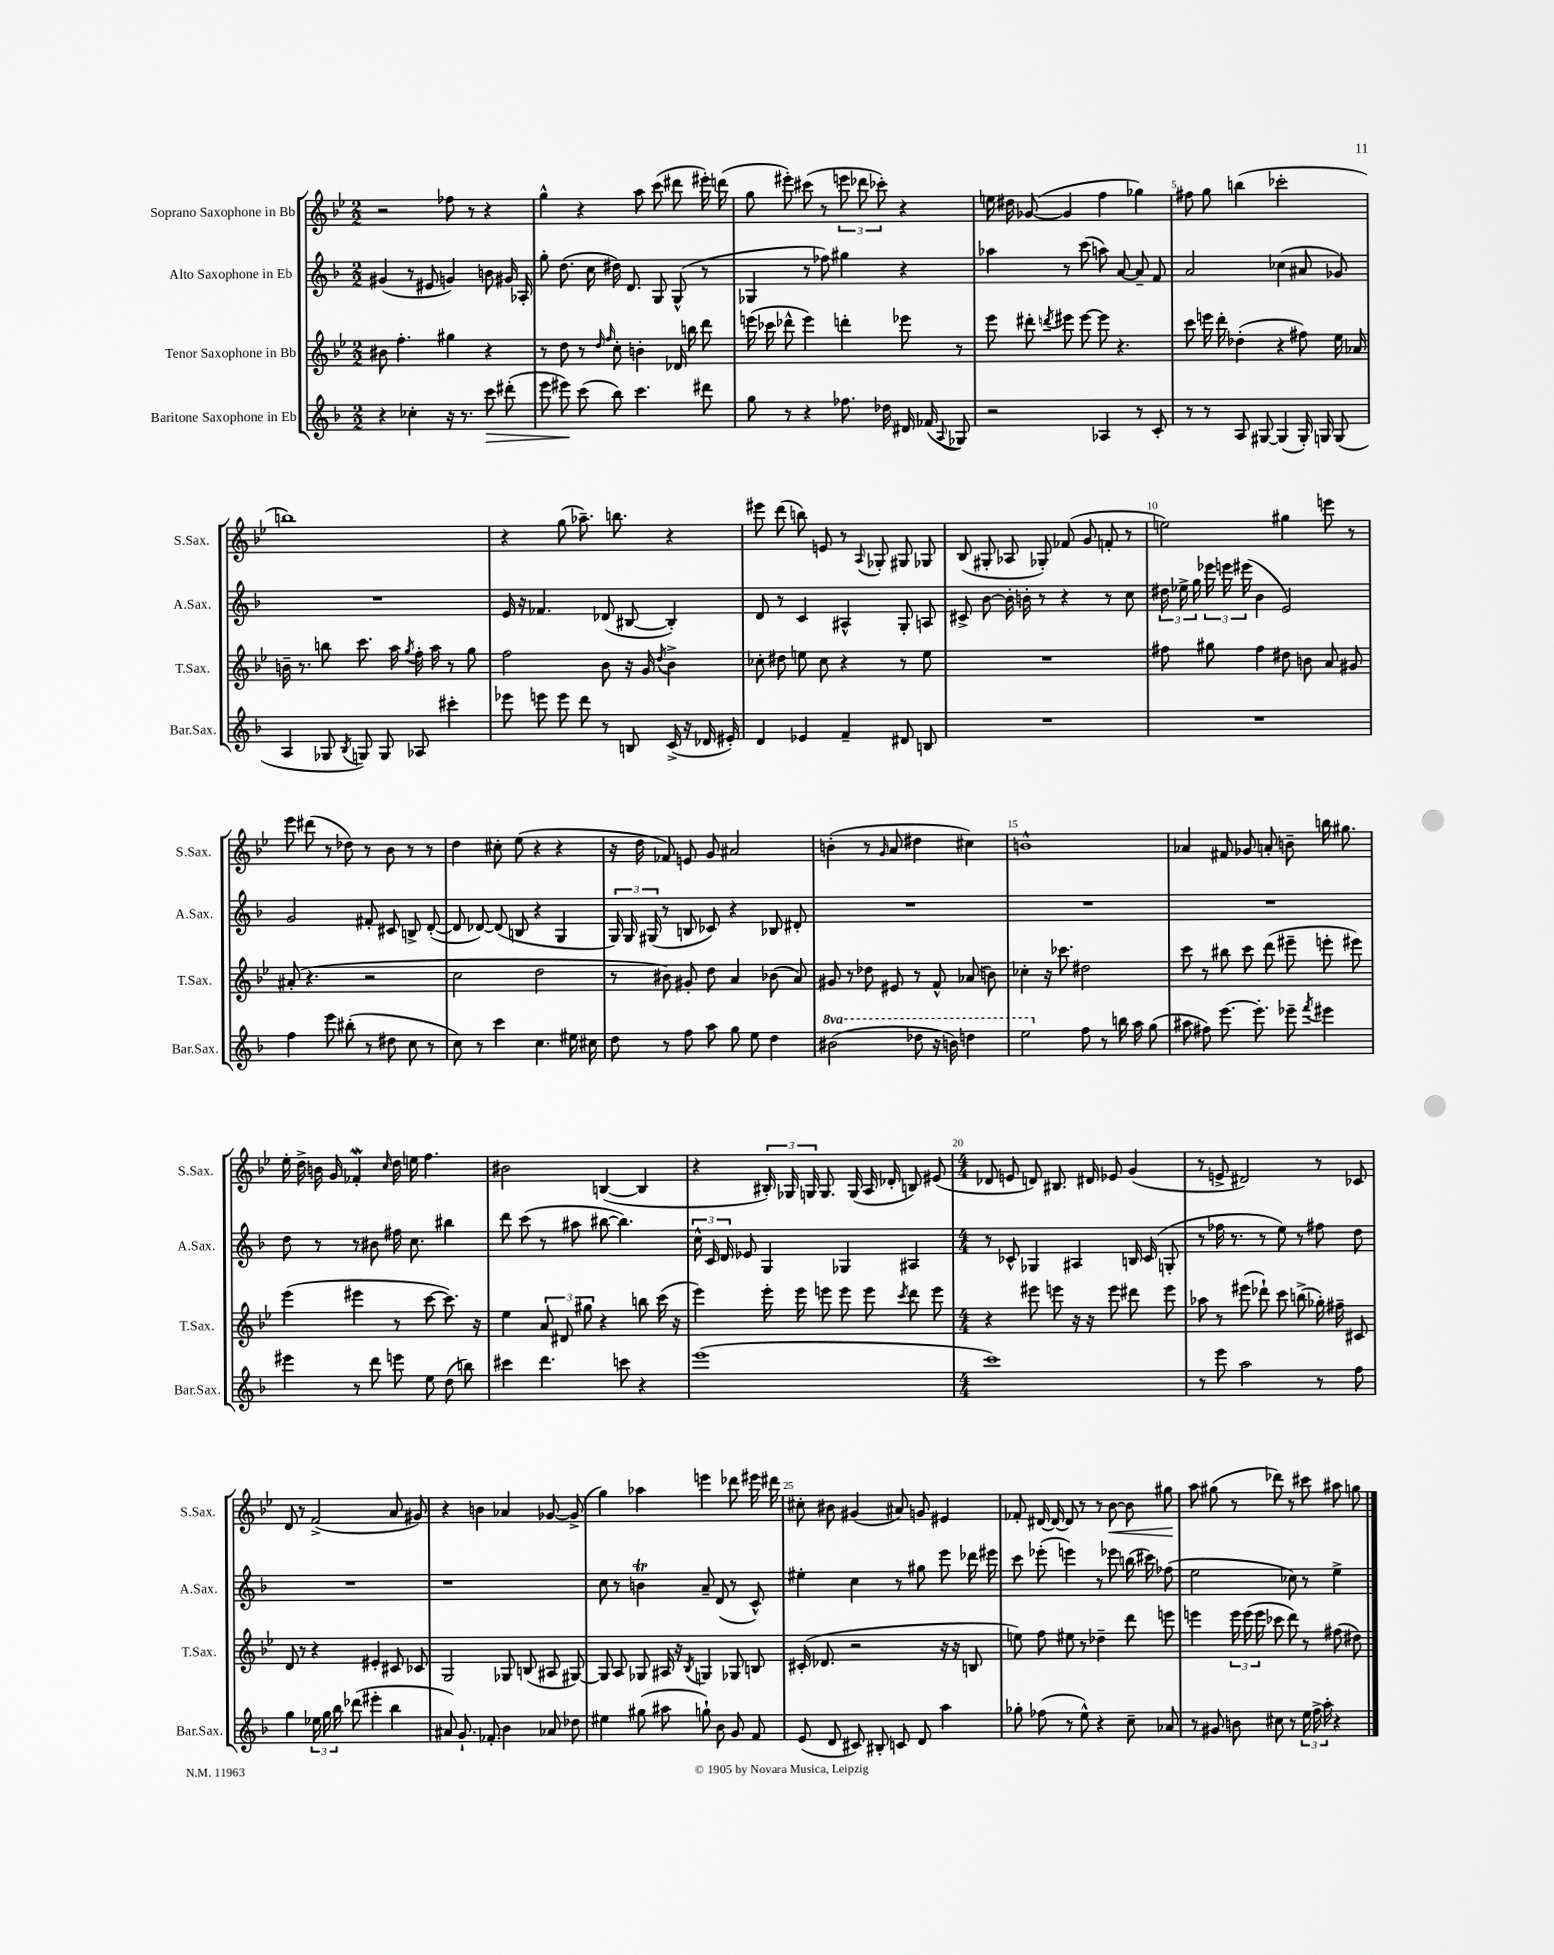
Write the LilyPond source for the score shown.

<<
\new StaffGroup <<
\new Staff = "s0" \with { instrumentName = "Soprano Saxophone in Bb" shortInstrumentName = "S.Sax." } {
    \clef treble \key bes \major \numericTimeSignature \time 2/2
    \autoBeamOff r2 fes''8 r8 r4 |
    g''4-^ r4 a''8 c'''8( dis'''8 eis'''16-.) d'''16( |
    g''8 eis'''8-.) cis'''8( r8 \tuplet 3/2 { e'''8 des'''8 ces'''8-.) } r4 |
    e''16 dis''16 ges'8~( ges'4 f''4 ges''4) |
    fis''8 g''8 b''4( ces'''2-. |
    b''1) |
    r4 g''8( aes''8.--) b''8. r4 |
    eis'''8 d'''8( b''8) e'8 r8 \appoggiatura { a8 } ges8-. gis8 ges8 |
    bes8( gis8-. aes8 ges8-.) fes'8( g'8 f'8-. r8 |
    e''2) gis''4 e'''8 r8 |
    ees'''8 dis'''8( r8 des''8) r8 bes'8 r8 r8 |
    d''4 cis''8-. ees''8( r4 r4 |
    r16 d''16 fes'8) e'8 g'8 ais'2 |
    b'4-.( r8 \grace { g'16 } a'8 dis''4 cis''4) |
    b'1-^ |
    aes'4 fis'8 ges'8 a'8-. b'8-- b''16 gis''8. |
    ees''16-. d''16-> b'16 g'16 fes'4-.\mordent \grace { c''16 } d''16 e''16 f''4. |
    bis'2 b4~( b4 |
    r4 \tuplet 3/2 { bis16-.) ges16 g16 } g8. g16( a16 des'16-. b8) eis'8( |
    \numericTimeSignature \time 4/4 des'8 e'8 d'8) bis8. dis'16 ees'8 g'4( |
    r8 e'8-> dis'2) r8 ces'8 |
    d'8 r8 f'2->( a'8 gis'8) |
    r4 b'4 aes'4 ges'8~ ges'8->( |
    g''4) aes''4 e'''4 des'''8 eis'''16 dis'''16 |
    cis''8-. bis'8 gis'4( ais'8) g'8 eis'4 |
    fes'8-. dis'16~ dis'16~ dis'8 r8 r8 bes'8~\< bes'8 gis''8\! |
    a''8 gis''8( r8 des'''8) r8 cis'''8 ais''8 g''8 \bar "|." |
}
\new Staff = "s1" \with { instrumentName = "Alto Saxophone in Eb" shortInstrumentName = "A.Sax." } {
    \clef treble \key f \major \numericTimeSignature \time 2/2
    \autoBeamOff gis'4( r8 eis'8 g'4) b'8 gis'16 aes16-. |
    g''8-. d''8.( c''16 dis''16) d'8. g8 g8-^( r8 |
    ges4 r8 fes''8) gis''4 r4 |
    aes''4 r8 c'''8( a''8) a'8~ a'8-- f'8 |
    a'2 ces''4( ais'8 ges'8) |
    R1 |
    e'16 r16 fes'4. des'8( bis8~ bis4-.) |
    d'8 r8 c'4 ais4-^ g8-. a8 |
    cis'8-> bes'8~ bes'16-. b'16-. r8 r4 r8 c''8 |
    \tuplet 3/2 { dis''16 ees''16-> g''16 } \tuplet 3/2 { ees'''16 e'''16 eis'''16( } bes'4 e'2) |
    g'2 fis'8-. cis'8 b8-> d'8~-.( |
    d'8 des'8~) des'8( b8 r4 g4 |
    \tuplet 3/2 { g16) g16 gis16( } r8 b8 ces'8) r4 bes8 dis'8-. |
    R1 |
    R1 |
    R1 |
    d''8 r8 r8 bis'8 fis''16 c''8. bis''4 |
    d'''8 c'''8( r8 ais''8 bis''8~ bis''4.) |
    \tuplet 3/2 { c''16-^ c'16 d'16 } ees'8 g4 ges4 ais4 |
    \numericTimeSignature \time 4/4 r8 ces'8-^ ges4 ais4 b16 ces'16( g8-. |
    r8 fes''16 r8. r8 e''8) r8 fis''8 d''8 |
    R1 |
    r1 |
    c''8 r8 b'4\trill a'8-- d'8( r8 c'8-^) |
    eis''4-. c''4 r8 gis''8 e'''8 des'''16 eis'''16 |
    c'''8 ees'''8-.( e'''4) r8 ees'''8 b''16( cis'''16) fes''8( |
    e''2 ces''8) r8 e''4-> \bar "|." |
}
\new Staff = "s2" \with { instrumentName = "Tenor Saxophone in Bb" shortInstrumentName = "T.Sax." } {
    \clef treble \key bes \major \numericTimeSignature \time 2/2
    \autoBeamOff bis'8 f''4.-. gis''4 r4 |
    r8 d''8 r8 \grace { d''16 f''16 } c''8-. b'4-. des'16 b''16 d'''8 |
    e'''16( ces'''16 des'''8-^ e'''4) d'''4-. ees'''8 r8 |
    ees'''8 dis'''8-. \acciaccatura { d'''8 } eis'''8 eis'''8~ eis'''8 r4. |
    c'''8 e'''16 d'''16-. des''4-.( r4 fis''8) ees''16 aes'16 |
    b'16-- r8. b''8 c'''8. a''16 \acciaccatura { g''8 } f''16-. a''16 r8 g''8 |
    f''2 bes'8 r16 g'16 \acciaccatura { d''8 } bes'4-> |
    ces''8-. dis''8 e''8 ces''8 r4 r8 e''8 |
    R1 |
    fis''8 gis''8 fis''4 dis''8 b'8 a'8 gis'8 |
    ais'8-.( r4. r2 |
    c''2 d''2 |
    r8 bis'8) gis'8-. d''8 a'4 bes'8( a'8) |
    gis'8 r8 des''8 eis'8 r8 f'8-^ aes'8( b'8) |
    ces''4-. r16 ces'''8. dis''2 |
    c'''8 r8 bis''8 c'''8 d'''8( eis'''8-- e'''8-. eis'''8) |
    ees'''4( eis'''4 r8 c'''8~ c'''8.) r16 |
    ees''4 \tuplet 3/2 { a'8 dis'8 gis''8 } r4 b''8 c'''16( r16 |
    ees'''4) ees'''16-. ees'''16 e'''8 e'''8 e'''8 \acciaccatura { c'''8 } d'''8 e'''8 |
    \numericTimeSignature \time 4/4 r4 eis'''8 e'''8 r16 r16 e'''8 dis'''8 e'''8 |
    aes''8 r8 eis'''8( des'''8-!) c'''8 b''8->( ges''16-.) fis''16-- cis'8 |
    d'8 r8 r4 eis'4-. cis'8 ces'8 |
    g2 ges8 b8( ais8 gis8~) |
    gis8 a8 ges8 ais16 r16 \acciaccatura { bes8 } g4 ges8 b8 |
    cis'16-.( des'8. r2 r16 r16 b8 |
    e''8) f''8 eis''8 r8 des''4-- d'''8 e'''8 |
    e'''4 \tuplet 3/2 { e'''16 e'''16( e'''16 } ces'''8 d'''8) r8 fis''8( dis''8) \bar "|." |
}
\new Staff = "s3" \with { instrumentName = "Baritone Saxophone in Eb" shortInstrumentName = "Bar.Sax." } {
    \clef treble \key f \major \numericTimeSignature \time 2/2 \set Staff.ottavationMarkups = #ottavation-simple-ordinals
    \autoBeamOff r4 ces''4-. r16 r8. c'''8\> dis'''8-.( |
    e'''8 eis'''8\!) c'''8( bes''8) c'''4. dis'''8 |
    g''8 r8 r4 fes''8. des''16 dis'16 fes'16( \appoggiatura { a8 } ges8) |
    r2 aes4 r8 c'8-. |
    r8 r8 a8 gis8~ gis4( gis16-.) g16 g8( |
    a4 ges8 \acciaccatura { bes8 } g8) g8 aes8 cis'''4-. |
    ees'''8 e'''8 e'''8 d'''8 r8 b8 c'16->( r16 des'16 eis'16-.) |
    d'4 ees'4 f'4-- dis'8 b8 |
    R1 |
    R1 |
    f''4 e'''8 bis''8-.( r8 dis''8 c''8 r8 |
    c''8) r8 c'''4 c''4. eis''16 cis''16 |
    d''8 r8 f''8 a''8 g''8 e''8 d''4 |
    \ottava #1 bis''2( des'''8 r16 b''16) d'''4 |
    e'''2 \ottava #0 f''8 r8 b''16 a''16 g''8( |
    ais''8 fis''8) e'''8.~ e'''8.-. ees'''8-- \acciaccatura { f'''8 } eis'''4 |
    eis'''4 r8 d'''8 e'''8 e''8 d''8( b''8) |
    cis'''4 d'''4. c'''8 r4 |
    e'''1( |
    \numericTimeSignature \time 4/4 c'''1) |
    r8 e'''8 a''2 r8 f''8 |
    g''4 \tuplet 3/2 { ees''16 g''16 bes''16 } des'''8( eis'''4-. bes''4 |
    ais'8) g'8.-! fes'8.-. bes'4 aes'8 des''8 |
    eis''4 gis''8( ais''8 g''8-!) bes'8 g'8 f'8 |
    e'8( d'8 cis'8) bis8-. c'8 d'8 a''4 |
    ges''8-. fes''8( r8 e''8-^) r4 c''8-- aes'8 |
    r8 gis'8 b'8 cis''8 r8 \tuplet 3/2 { e''16 f''16-> a''16-. } r4 \bar "|." |
}
>>
>>
\layout { \context { \Score \override BarNumber.break-visibility = ##(#f #t #t) barNumberVisibility = #(every-nth-bar-number-visible 5) } }
